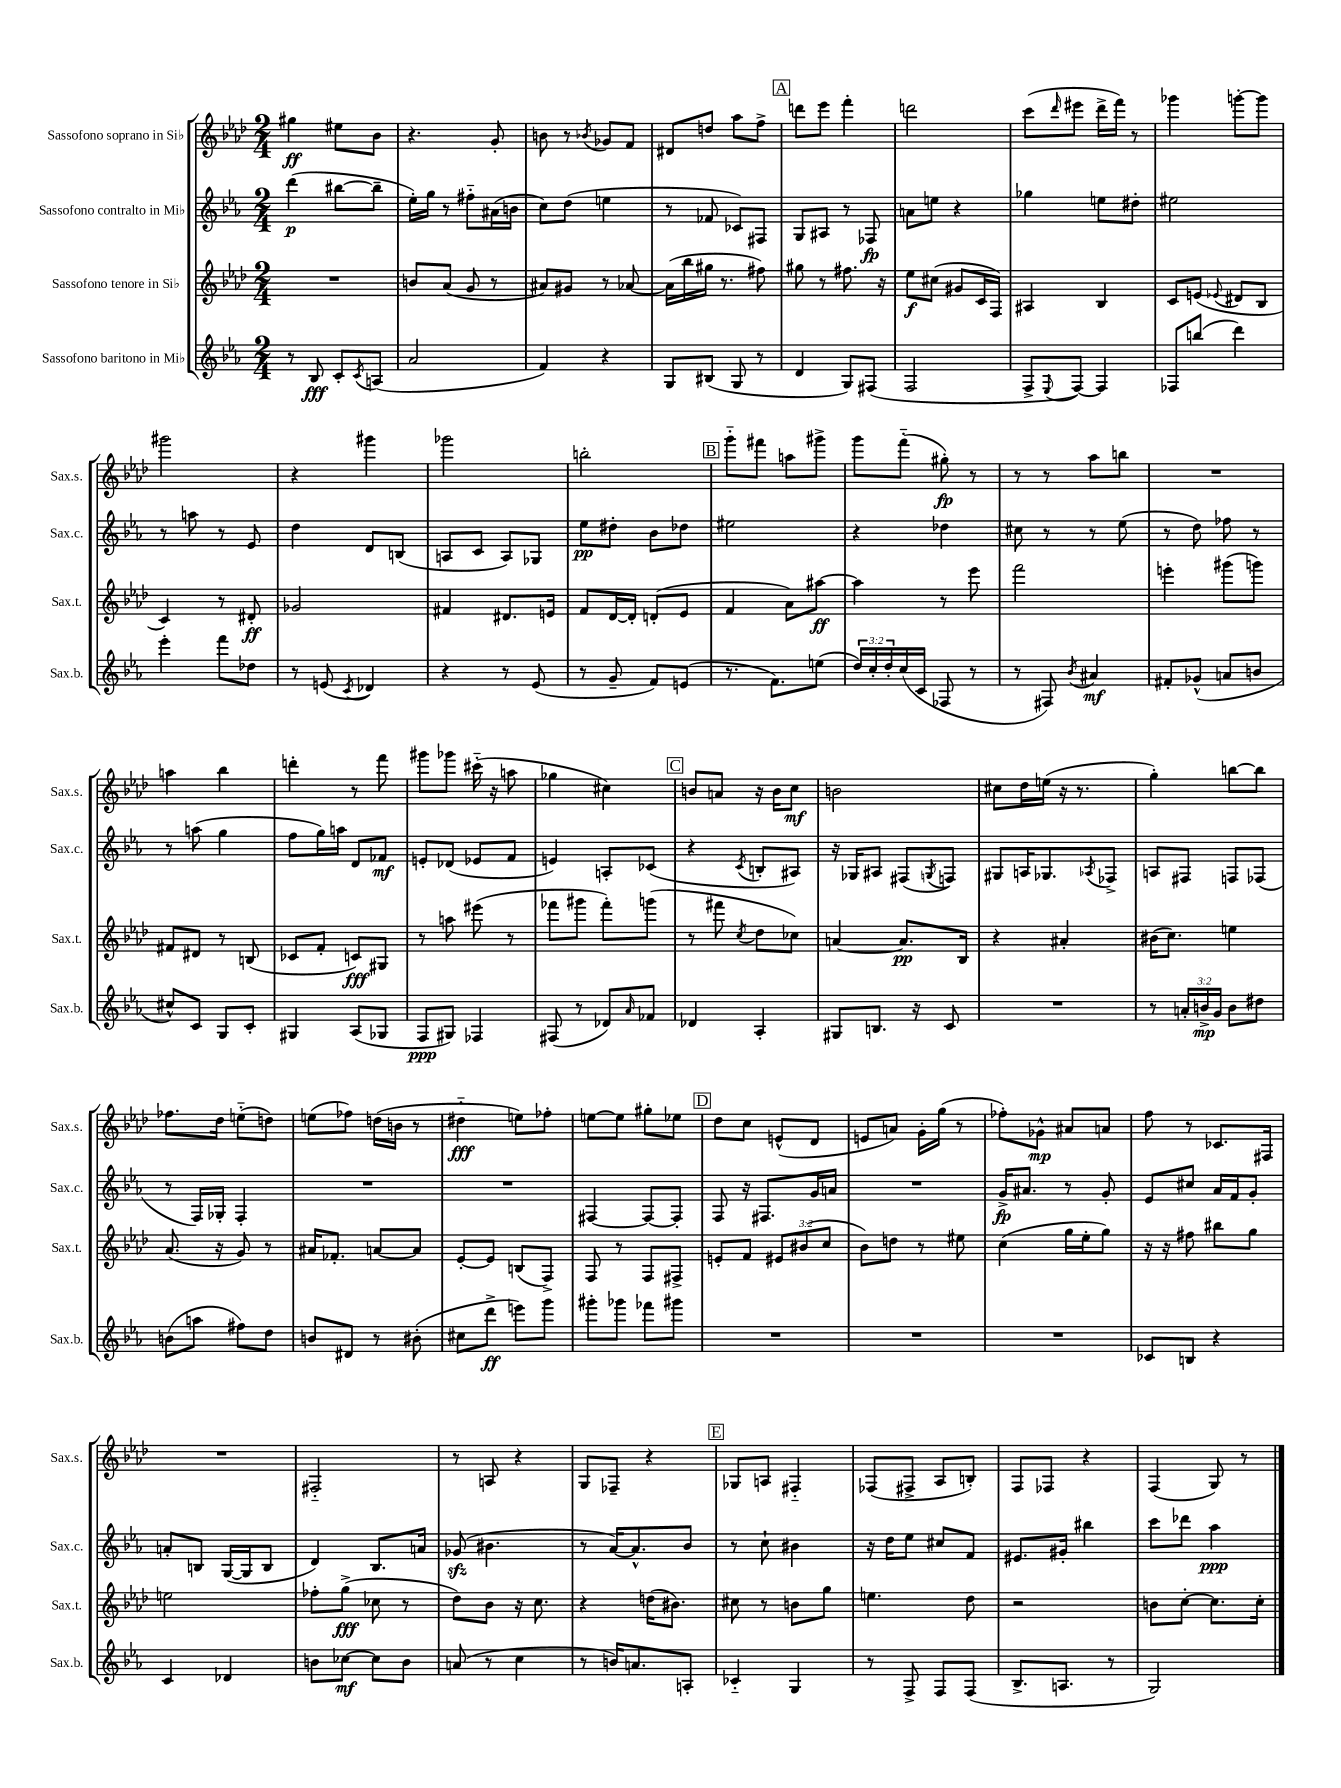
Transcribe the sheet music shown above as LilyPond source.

<<
\new StaffGroup <<
\new Staff = "s0" \with { instrumentName = "Sassofono soprano in Sib" shortInstrumentName = "Sax.s." } {
    \clef treble \key aes \major \numericTimeSignature \time 2/4
    gis''4\ff eis''8 bes'8 |
    r4. g'8-. |
    b'8 r8 \acciaccatura { bes'8 } ges'8 f'8 |
    dis'8 d''8 aes''8 f''8-> |
    \mark \markup { \box "A" } d'''8 ees'''8 f'''4-. |
    d'''2 |
    c'''8( \grace { des'''16 } eis'''8 des'''16-> f'''16) r8 |
    ges'''4 g'''8~-. g'''8 |
    gis'''2 |
    r4 gis'''4 |
    ges'''2 |
    b''2-. |
    \mark \markup { \box "B" } g'''8-_ fis'''8 a''8 gis'''8-> |
    g'''8 f'''8-_( gis''8-.\fp) r8 |
    r8 r8 aes''8 b''8 |
    R2 |
    a''4 bes''4 |
    d'''4-. r8 f'''8 |
    gis'''8 ges'''8 cis'''16-_( r16 a''8 |
    ges''4 cis''4) |
    \mark \markup { \box "C" } b'8 a'8 r16 b'16 c''8\mf |
    b'2 |
    cis''8 des''16 e''16( r16 r8. |
    g''4-.) b''8~ b''8 |
    fes''8. des''16 e''8-_( d''8) |
    e''8( fes''8) d''16( b'16 r8 |
    dis''4-_\fff e''8) fes''8-. |
    e''8~ e''8 gis''8-. ees''8 |
    \mark \markup { \box "D" } des''8 c''8 e'8-^( des'8 |
    e'8 a'8) g'16-. g''16( r8 |
    fes''8-.) ges'8-^\mp ais'8 a'8 |
    f''8 r8 ces'8. fis16 |
    R2 |
    fis2-_ |
    r8 a8 r4 |
    g8 fes8-- r4 |
    \mark \markup { \box "E" } ges8 a8 fis4-_ |
    fes8( fis8-> aes8 b8-.) |
    f8 fes8 r4 |
    f4( g8) r8 \bar "|." |
}
\new Staff = "s1" \with { instrumentName = "Sassofono contralto in Mib" shortInstrumentName = "Sax.c." } {
    \clef treble \key ees \major \numericTimeSignature \time 2/4
    d'''4\p( bis''8~ bis''8-- |
    ees''16-.) g''16 r8 fis''8-_ ais'16( b'16 |
    c''8) d''8( e''4 |
    r8 fes'8 ces'8) fis8 |
    \mark \markup { \box "A" } g8 ais8 r8 fes8\fp |
    a'8 e''8 r4 |
    ges''4 e''8 dis''8-. |
    eis''2 |
    r8 a''8 r8 ees'8 |
    d''4 d'8 b8( |
    a8 c'8 a8) ges8 |
    ees''8\pp dis''8-. bes'8 des''8 |
    \mark \markup { \box "B" } eis''2 |
    r4 des''4 |
    cis''8 r8 r8 ees''8( |
    r8 d''8) fes''8 r8 |
    r8 a''8( g''4 |
    f''8 g''16) a''16 d'8 fes'8\mf |
    e'8-. des'8( ees'8 f'8 |
    e'4) a8-. ces'8( |
    \mark \markup { \box "C" } r4 \acciaccatura { c'8 } b8-. ais8) |
    r16 ges16 ais8 fis8( \acciaccatura { g8 } f8) |
    gis8 a16 ges8. \acciaccatura { aes8 } fes8-> |
    a8 fis8 f8 fes8( |
    r8 f16) ges16-. f4-. |
    R2 |
    R2 |
    fis4~ fis8~ fis8-. |
    \mark \markup { \box "D" } f8 r16 fis8. g'16 a'16 |
    R2 |
    g'16->\fp ais'8. r8 g'8-. |
    ees'8 cis''8 aes'16 f'16 g'8-. |
    a'8-. b8 g16~( g16 b8 |
    d'4) bes8. a'16 |
    ges'8\sfz( bis'4. |
    r8 aes'16~) aes'8.-^ bes'8 |
    \mark \markup { \box "E" } r8 c''8-! bis'4 |
    r16 d''16 ees''8 cis''8 f'8 |
    eis'8. gis'16-. bis''4 |
    c'''8 des'''8 aes''4\ppp \bar "|." |
}
\new Staff = "s2" \with { instrumentName = "Sassofono tenore in Sib" shortInstrumentName = "Sax.t." } {
    \clef treble \key aes \major \numericTimeSignature \time 2/4 \override Staff.TupletNumber.text = #tuplet-number::calc-fraction-text
    R2 |
    b'8 aes'8( g'8 r8 |
    ais'8) gis'8 r8 aes'8~ |
    aes'16( bes''16 gis''16 r8. fis''8) |
    \mark \markup { \box "A" } gis''8 r8 fis''8. r16 |
    ees''8\f cis''8( gis'8 c'16 f16) |
    ais4 bes4 |
    c'8 e'8( \appoggiatura { ees'8 } dis'8 bes8 |
    c'4) r8 dis'8-.\ff |
    ges'2 |
    fis'4 dis'8. e'16 |
    f'8 des'16~ des'16-. d'8-.( ees'8 |
    \mark \markup { \box "B" } f'4 aes'8) ais''8~\ff |
    ais''4 r8 ees'''8 |
    f'''2 |
    e'''4-. gis'''8( g'''8) |
    fis'8 dis'8 r8 b8( |
    ces'8 f'8-. c'8\fff) gis8 |
    r8 a''8 eis'''8( r8 |
    fes'''8 gis'''8 fes'''8-.) g'''8( |
    \mark \markup { \box "C" } r8 fis'''8 \acciaccatura { c''8 } des''8 ces''8) |
    a'4~ a'8.\pp bes16 |
    r4 ais'4-. |
    bis'16( c''8.) e''4 |
    aes'8.( r16 g'8) r8 |
    ais'16 fes'8.-. a'8~ a'8 |
    ees'8~-. ees'8 b8( f8->) |
    f8 r8 f8 fis8-> |
    \mark \markup { \box "D" } e'8-. f'8 \tuplet 3/2 { eis'8 bis'8( c''8 } |
    bes'8) d''8 r8 eis''8 |
    c''4( g''16 ees''16-. g''8) |
    r16 r16 fis''8 bis''8 g''8 |
    e''2 |
    fes''8-. g''8->\fff( ces''8 r8 |
    des''8) bes'8 r16 c''8. |
    r4 d''16( bis'8.) |
    \mark \markup { \box "E" } cis''8 r8 b'8 g''8 |
    e''4. des''8 |
    r2 |
    b'8 c''8~-. c''8. c''16-. \bar "|." |
}
\new Staff = "s3" \with { instrumentName = "Sassofono baritono in Mib" shortInstrumentName = "Sax.b." } {
    \clef treble \key ees \major \numericTimeSignature \time 2/4 \override Staff.TupletNumber.text = #tuplet-number::calc-fraction-text
    r8 bes8\fff c'8-. \acciaccatura { c'8 } a8( |
    aes'2 |
    f'4) r4 |
    g8 bis8( g8 r8 |
    \mark \markup { \box "A" } d'4 g8) fis8( |
    f2 |
    f8-> \appoggiatura { ees8 } f8~) f4 |
    fes8 b''8( d'''4) |
    ees'''4-. f'''8 des''8 |
    r8 e'8( \acciaccatura { c'8 } des'4) |
    r4 r8 ees'8( |
    r8 g'8-- f'8) e'8( |
    \mark \markup { \box "B" } r8. f'8.) e''8( |
    \tuplet 3/2 { d''16) c''16-. d''16-. } c''16( c'16 fes8 r8 |
    r8 fis8) \acciaccatura { bes'8 } ais'4\mf |
    fis'8-. ges'8-^( a'8 b'8 |
    cis''8-^) c'8 g8 c'8-. |
    gis4 aes8( ges8 |
    f8\ppp gis8) fes4 |
    fis8( r8 des'8) \grace { aes'16 } fes'8 |
    \mark \markup { \box "C" } des'4 aes4-. |
    gis8 b8. r16 c'8 |
    R2 |
    r8 \tuplet 3/2 { a'16-. b'16->\mp g'16 } b'8 dis''8 |
    b'8( a''8 fis''8) d''8 |
    b'8 dis'8 r8 bis'8-.( |
    cis''8 d'''8->\ff e'''8) g'''8 |
    gis'''8-. ges'''8 fes'''8 gis'''8 |
    \mark \markup { \box "D" } R2 |
    R2 |
    R2 |
    ces'8 b8 r4 |
    c'4 des'4 |
    b'8 ces''8~\mf ces''8 b'8 |
    a'8( r8 c''4 |
    r8 b'16) a'8. a8-. |
    \mark \markup { \box "E" } ces'4-_ g4 |
    r8 f8-> f8 f8( |
    bes8.-> a8. r8 |
    g2) \bar "|." |
}
>>
>>
\layout { \context { \Score \remove "Bar_number_engraver" } }
